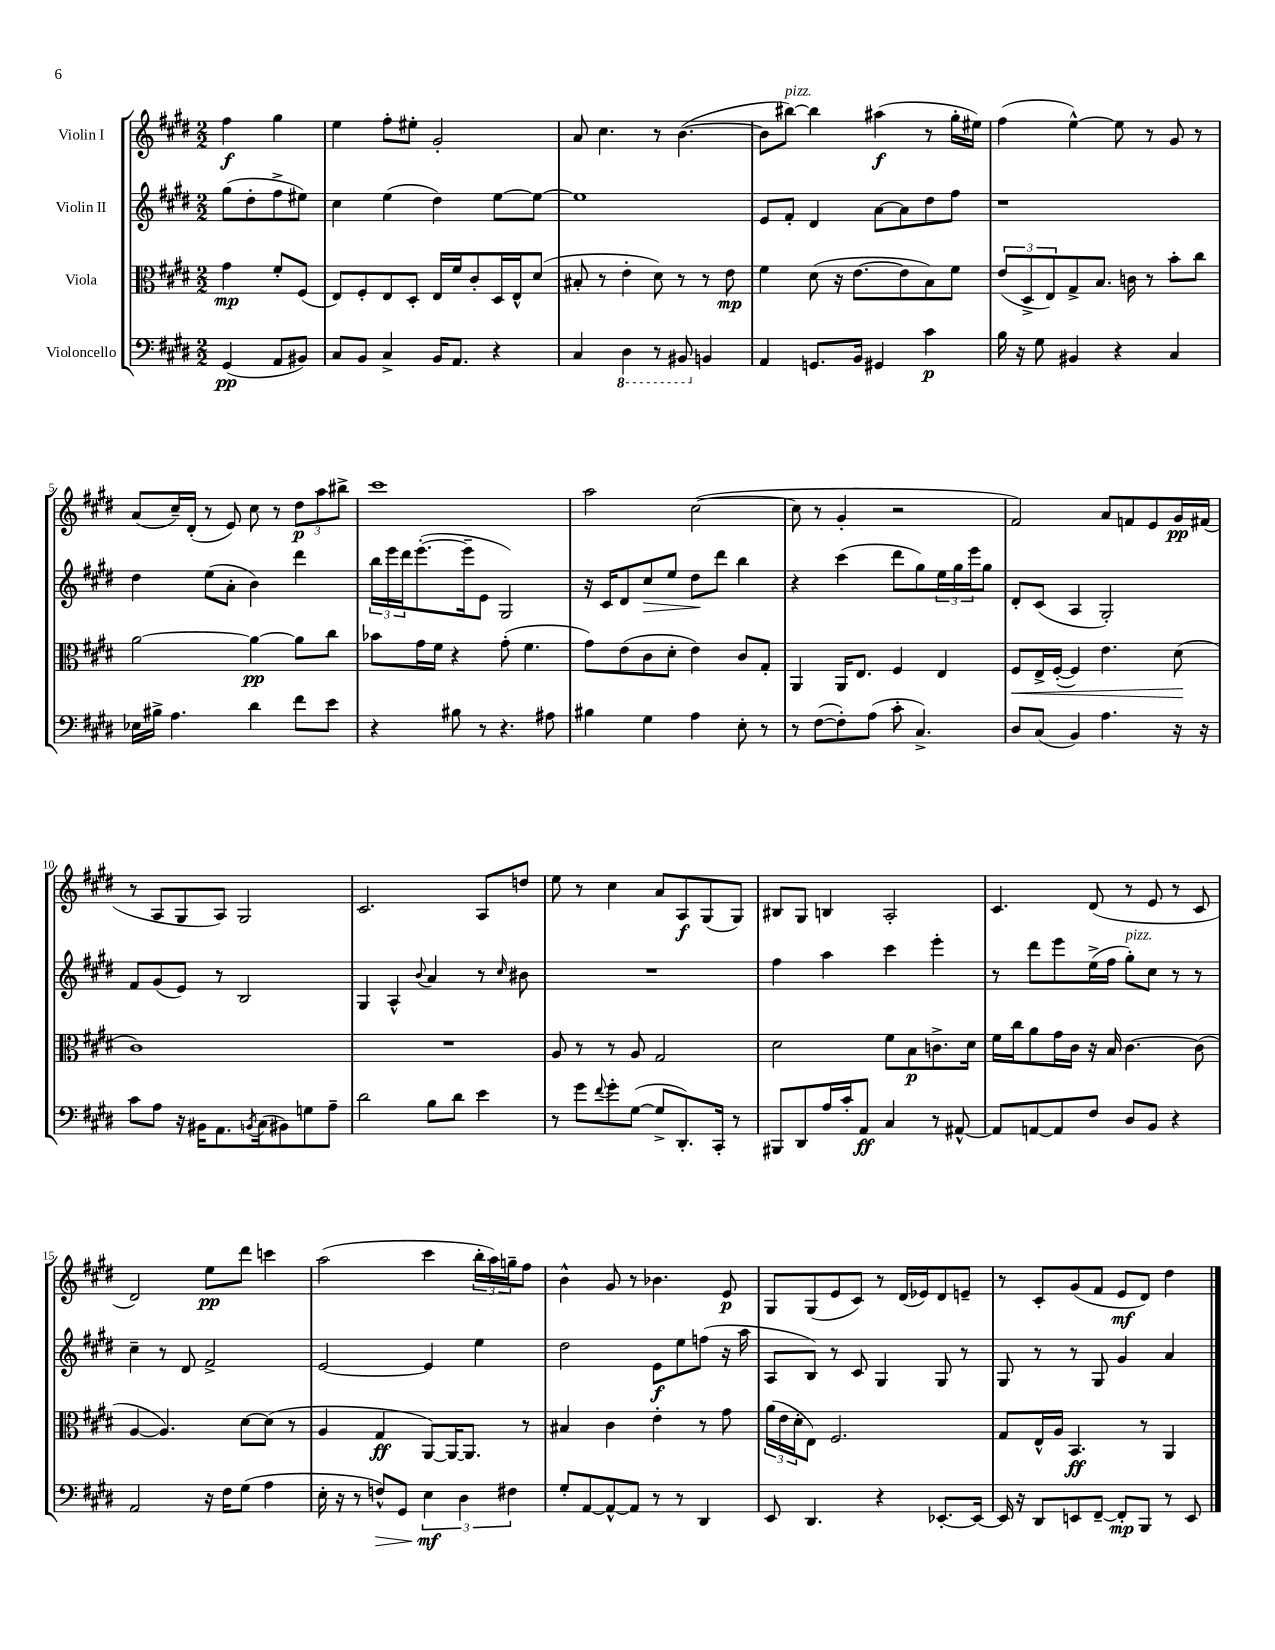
<<
\new StaffGroup <<
\new Staff = "s0" \with { instrumentName = "Violin I" } {
    \clef treble \key e \major \numericTimeSignature \time 2/2 \partial 2
    fis''4\f gis''4 |
    e''4 fis''8-. eis''8-. gis'2-. |
    a'8 cis''4. r8 b'4.~( |
    b'8 bis''8~^\markup { \italic "pizz." }) bis''4 ais''4\f( r8 gis''16-. eis''16) |
    fis''4( e''4~-^) e''8 r8 gis'8 r8 |
    a'8( cis''16--) dis'16-.( r8 e'8) cis''8 r8 \tuplet 3/2 { dis''8\p a''8 bis''8-> } |
    cis'''1 |
    a''2 cis''2~( |
    cis''8 r8 gis'4-. r2 |
    fis'2) a'8 f'8 e'8 gis'16\pp fis'16( |
    r8 a8 gis8 a8) gis2 |
    cis'2. a8 d''8 |
    e''8 r8 cis''4 a'8 a8\f gis8( gis8) |
    bis8 gis8 b4 a2-. |
    cis'4. dis'8( r8 e'8 r8 cis'8 |
    dis'2) e''8\pp dis'''8 c'''4 |
    a''2( cis'''4 \tuplet 3/2 { b''16-. a''16) g''16-- } fis''8 |
    b'4-^ gis'8 r8 bes'4. e'8\p |
    gis8 gis8( e'8 cis'8) r8 dis'16( ees'16) dis'8 e'8-- |
    r8 cis'8-. gis'8( fis'8 e'8\mf dis'8) dis''4 \bar "|." |
}
\new Staff = "s1" \with { instrumentName = "Violin II" } {
    \clef treble \key e \major \numericTimeSignature \time 2/2 \partial 2
    gis''8( dis''8-. fis''8-> eis''8) |
    cis''4 e''4( dis''4) e''8~ e''8~ |
    e''1 |
    e'8 fis'8-. dis'4 a'8~ a'8 dis''8 fis''8 |
    r1 |
    dis''4 e''8( a'8-. b'4) dis'''4 |
    \tuplet 3/2 { b''16 e'''16 dis'''16 } e'''8.~-.( e'''16-- e'8 gis2) |
    r16 cis'16 dis'8 cis''8\> e''8 dis''8\! dis'''8 b''4 |
    r4 cis'''4( dis'''8 gis''8) \tuplet 3/2 { e''16 gis''16 e'''16 } gis''8 |
    dis'8-. cis'8( a4 gis2-.) |
    fis'8 gis'8( e'8) r8 b2 |
    gis4 a4-^ \appoggiatura { b'8 } a'4 r8 \grace { cis''16 } bis'8 |
    R1 |
    fis''4 a''4 cis'''4 e'''4-. |
    r8 dis'''8 e'''8 e''16->( fis''16 gis''8-.^\markup { \italic "pizz." }) cis''8 r8 r8 |
    cis''4-- r8 dis'8 fis'2-> |
    e'2~ e'4 e''4 |
    dis''2 e'8\f e''8 f''8( r16 a''16 |
    a8 b8) r8 cis'8 gis4 gis8 r8 |
    gis8 r8 r8 gis8 gis'4 a'4 \bar "|." |
}
\new Staff = "s2" \with { instrumentName = "Viola" } {
    \clef alto \key e \major \numericTimeSignature \time 2/2 \partial 2
    gis'4\mp fis'8-. fis8( |
    e8) fis8-. e8 dis8-. e16 fis'16 cis'8-. dis16 e16-^ dis'8( |
    bis8-. r8 e'4-. dis'8) r8 r8 e'8\mp |
    fis'4 dis'8( r16 e'8.~ e'8 b8) fis'8 |
    \tuplet 3/2 { e'8( dis8-> e8) } gis8-> b8. c'16 r8 b'8-. cis''8 |
    a'2~ a'4~\pp a'8 cis''8 |
    bes'8 gis'16 fis'16 r4 gis'8-.( fis'4. |
    gis'8) e'8( cis'8 dis'8-. e'4) cis'8 gis8-. |
    a,4 a,16 e8. fis4 e4 |
    fis8\< e16-> fis16~-.( fis4) e'4. dis'8\!( |
    cis'1) |
    R1 |
    a8 r8 r8 a8 gis2 |
    dis'2 fis'8 b8\p c'8.-> dis'16 |
    fis'16 cis''16 a'8 gis'16 cis'16 r16 b16 cis'4.~ cis'8( |
    a4~ a4.) dis'8~ dis'8( r8 |
    a4 gis4\ff a,8~) a,16~ a,8. r8 |
    bis4 cis'4 e'4-. r8 gis'8 |
    \tuplet 3/2 { a'16( e'16 dis'16-. } e8) fis2. |
    gis8 e16-^ a16 b,4.\ff r8 a,4 \bar "|." |
}
\new Staff = "s3" \with { instrumentName = "Violoncello" } {
    \clef bass \key e \major \numericTimeSignature \time 2/2 \partial 2
    gis,4\pp( a,8 bis,8) |
    cis8 b,8 cis4-> b,16 a,8. r4 |
    cis4 \ottava #-1 dis,4 r8 bis,,8 \ottava #0 b,!4 |
    a,4 g,8. b,16 gis,4 cis'4\p |
    b16 r16 gis8 bis,4 r4 cis4 |
    ees16 bis16-> a4. dis'4 fis'8 e'8 |
    r4 bis8 r8 r4. ais8 |
    bis4 gis4 a4 e8-. r8 |
    r8 fis8~( fis8-.) a8( cis'8-. cis4.->) |
    dis8 cis8( b,4) a4. r16 r16 |
    cis'8 a8 r16 bis,16 a,8. \acciaccatura { b,8 } cis16( bis,8) g8 a8-- |
    dis'2 b8 dis'8 e'4 |
    r8 gis'8 \appoggiatura { fis'8 } gis'8-. gis8~( gis8-> dis,8.-.) cis,16-. r8 |
    bis,,8 dis,8 a16 cis'16-. a,8\ff cis4 r8 ais,8~-^ |
    ais,8 a,8~ a,8 fis8 dis8 b,8 r4 |
    a,2 r16 fis16 gis8( a4 |
    e16-. r16 r8 f8-^\>) gis,8 \tuplet 3/2 { e4\mf\! dis4 fis4 } |
    gis8-. a,8~ a,8~-^ a,8 r8 r8 dis,4 |
    e,8 dis,4. r4 ees,8.~-. ees,16~ |
    ees,16 r16 dis,8 e,8 fis,8~-- fis,8-.\mp b,,8 r8 e,8 \bar "|." |
}
>>
>>
